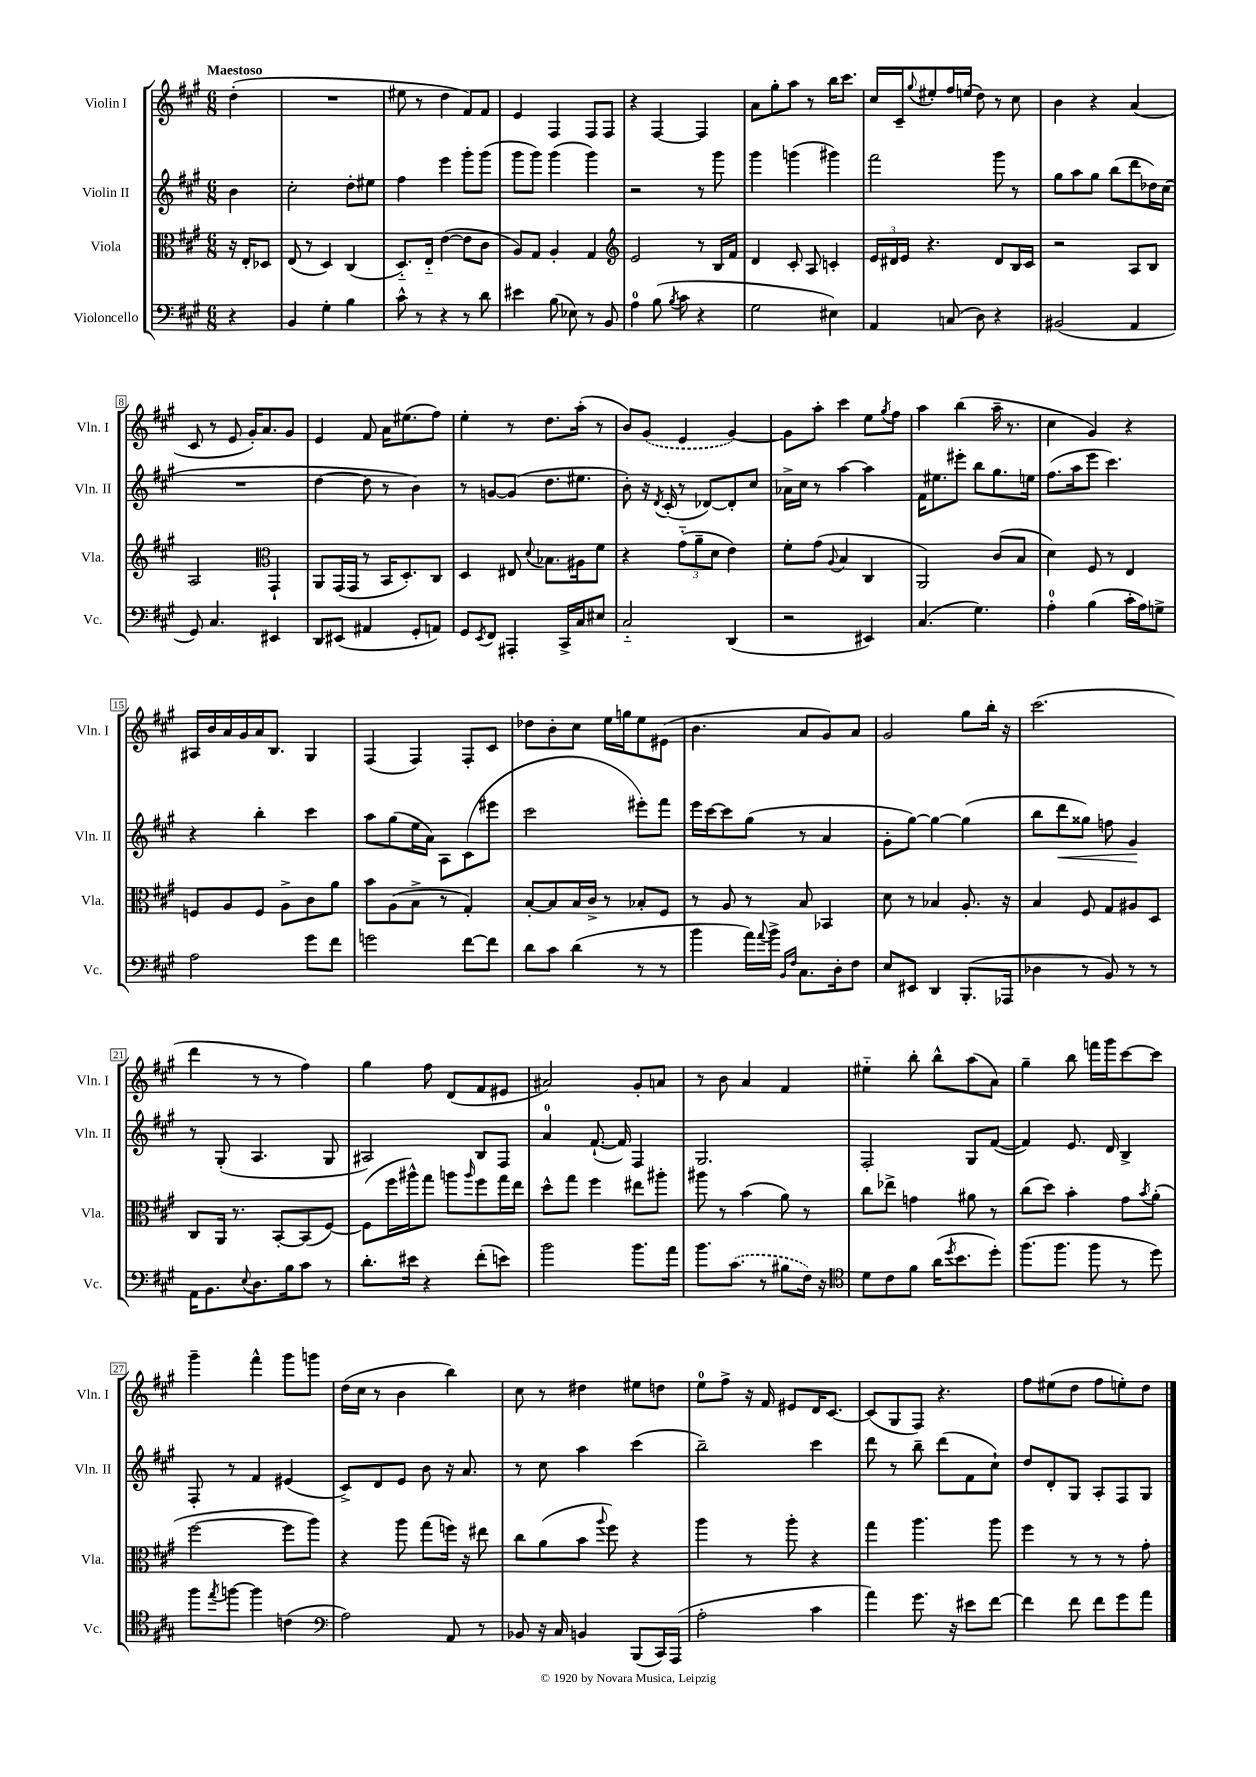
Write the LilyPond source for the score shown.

<<
\new StaffGroup <<
\new Staff = "s0" \with { instrumentName = "Violin I" shortInstrumentName = "Vln. I" } {
    \clef treble \key a \major \numericTimeSignature \time 6/8 \partial 4 \tempo "Maestoso"
    d''4-.( |
    R2. |
    eis''8 r8 d''4 fis'8) fis'8 |
    e'4 fis4 fis8 fis8 |
    r4 fis4~ fis4 |
    a'8 gis''8-. a''8 r8 b''16 cis'''8. |
    cis''16 cis'16-- \appoggiatura { gis''8 } eis''8-. fis''16 e''16( d''8) r8 cis''8 |
    b'4 r4 a'4( |
    cis'8 r8 e'8 gis'16-.) a'8. gis'8 |
    e'4 fis'8 a'16 eis''8.( fis''8) |
    e''4-. r8 d''8. a''16-.( r8 |
    b'8) \once \slurDashed gis'8( e'4 gis'4~) |
    gis'8 a''8-. cis'''4 e''8 \acciaccatura { gis''8 } fis''8 |
    a''4 b''4( a''16-- r8. |
    cis''4 gis'4) r4 |
    ais16 b'16 a'16 gis'16 a'16 b8. gis4 |
    fis4( fis4) fis8-. cis'8 |
    des''8 b'8-. cis''8 e''16 g''16 e''8 eis'8( |
    b'4. a'8 gis'8) a'8 |
    gis'2 gis''8 b''16-. r16 |
    cis'''2.( |
    d'''4 r8 r8 fis''4) |
    gis''4 fis''8 d'8( fis'8 eis'8 |
    ais'2) gis'8-. a'8 |
    r8 b'8 a'4 fis'4 |
    eis''4-_ b''8-. b''8-^ a''8( a'8) |
    gis''4-- b''8 f'''16 gis'''16 cis'''8~ cis'''8 |
    gis'''4-- fis'''4-^ gis'''8 g'''8 |
    d''16( cis''16 r8 b'4 b''4) |
    cis''8 r8 dis''4 eis''8 d''8 |
    e''8-0 fis''8-> r16 fis'16 eis'8 d'16 cis'8.~ |
    cis'8( gis8 fis8) r4. |
    fis''8 eis''8( d''8 fis''8 e''8-.) d''8 \bar "|." |
}
\new Staff = "s1" \with { instrumentName = "Violin II" shortInstrumentName = "Vln. II" } {
    \clef treble \key a \major \numericTimeSignature \time 6/8 \partial 4
    b'4 |
    cis''2-. d''8-. eis''8 |
    fis''4 e'''4 gis'''8-. gis'''8( |
    gis'''8 gis'''8) gis'''4( gis'''4) |
    r2 r8 gis'''8 |
    gis'''4 g'''4( gis'''4) |
    fis'''2 gis'''8 r8 |
    gis''8 a''8 gis''8 b''8( d'''8 des''16) cis''16( |
    R2. |
    d''4~ d''8 r8 b'4) |
    r8 g'8~ g'8( d''8. eis''8. |
    b'8-.) r16 \acciaccatura { d'8 } cis'16-.( r8 des'8~) des'8-. cis''8 |
    aes'16-> cis''16 r8 a''4~ a''4 |
    fis'16 eis''8. eis'''8-. b''8 gis''8. e''16 |
    fis''8.( a''16 e'''8 cis'''4.) |
    r4 b''4-. cis'''4 |
    a''8 gis''8( e''16 a'16) a8 cis'8( eis'''8 |
    cis'''2 eis'''8-.) fis'''8 |
    e'''16 cis'''16~ cis'''8 gis''8( r8 a'4 |
    gis'8-. gis''8~) gis''4~ gis''4( |
    b''8 d'''8\< gisis''8) f''8 gis'4\! |
    r8 gis8-.( a4. gis8 |
    ais2) b8 fis8 |
    a'4-0 fis'8.~-!( fis'16) fis4 |
    gis2. |
    fis2-. gis8 fis'8~( |
    fis'4) e'8. d'16 b4-> |
    fis8-. r8 fis'4 eis'4( |
    cis'8->) d'8 e'8 b'8 r16 a'8. |
    r8 cis''8 a''4 cis'''4( |
    b''2--) cis'''4 |
    d'''8 r8 b''8-- d'''8( fis'8 cis''8-!) |
    d''8 d'8-. gis8 a8-. fis8 gis8 \bar "|." |
}
\new Staff = "s2" \with { instrumentName = "Viola" shortInstrumentName = "Vla." } {
    \clef alto \key a \major \numericTimeSignature \time 6/8 \partial 4
    r16 e16-. des8 |
    e8( r8 d4) cis4( |
    d8.-_) e16-_ e'4~( e'8 cis'8 |
    a8) gis8 a4-. gis4 |
    \clef treble e'2 r8 b16 fis'16 |
    d'4 cis'8-. a8 c'4-. |
    \tuplet 3/2 { e'16 dis'16 e'16 } r4. dis'8 b16 cis'16 |
    r2 a8 b8 |
    a2 \clef alto gis,4-! |
    a,8 gis,16( gis,16 r8 b,16 d8.-.) cis8 |
    d4 eis8 \appoggiatura { d'8 } bes8. ais16 fis'8 |
    r4 \tuplet 3/2 { gis'8-_( a'8-- d'8 } e'4) |
    fis'8-. gis'8( \appoggiatura { a8 } b4 cis4 |
    a,2) cis'8( b8 |
    d'4) fis8 r8 e4 |
    f8 a8 f8 a8-> cis'8 a'8 |
    b'8 a8( b8-> r8 gis4-.) |
    b8~-. b8 b16 cis'16-> r8 bes8-. fis8 |
    r8 a8 r8 b8 bes,4 |
    d'8 r8 bes4 a8.-. r16 |
    b4 fis8 gis8 ais8 d8 |
    cis8 a,16 r8. b,8~-. b,8( fis8~) |
    fis8( fis''16 ais''16-^) gis''8 a''8 \grace { a''16 } fis''8 gis''16 e''16 |
    d''8-^ gis''8 fis''4 eis''8 ais''8-. |
    ais''8 r8 b'4( a'8) r8 |
    cis''8 ees''8-> g'4 ais'8 r8 |
    cis''8( d''8) b'4-. gis'8 \acciaccatura { b'8 } a'8-.( |
    fis''2~ fis''8 a''8) |
    r4 a''8 gis''8( f''16) r16 eis''8 |
    cis''8 a'8( b'8 \appoggiatura { a''8 } fis''8) r4 |
    a''4 r8 a''8-. r4 |
    gis''4 a''4. a''8 |
    fis''4 r8 r8 r8 gis'8-. \bar "|." |
}
\new Staff = "s3" \with { instrumentName = "Violoncello" shortInstrumentName = "Vc." } {
    \clef bass \key a \major \numericTimeSignature \time 6/8 \partial 4
    r4 |
    b,4 gis4-. b4 |
    cis'8-^ r8 r4 r8 d'8 |
    eis'4 b8( ees8) r8 b,8 |
    a4-0 b8( \acciaccatura { b8 } cis'8 r4 |
    gis2 eis4) |
    a,4 c8( d8) r4 |
    bis,2( a,4 |
    gis,8) cis4. eis,4 |
    d,8 eis,8( ais,4 gis,8-. a,8) |
    gis,8 \acciaccatura { e,8 } fis,8 ais,,4-. cis,16-> cis16 eis8 |
    cis2-_ d,4( |
    r2 eis,4) |
    cis4.( gis4.) |
    a4-0-. b4( cis'16-. a16) g8-> |
    a2 gis'8 fis'8 |
    g'2 fis'8~ fis'8 |
    d'8 cis'8 d'4( r8 r8 |
    b'4 a'16) \appoggiatura { a'8 } b'16-> \grace { b,16 fis16 } cis8. d16-. fis8 |
    e8 eis,8 d,4 b,,8.-.( aes,,16 |
    des4 r8 b,8) r8 r8 |
    a,16 b,8. \appoggiatura { e8 } d8. b16 cis'8 r8 |
    d'8.-. eis'16 r4 fis'8-.( e'8) |
    b'2 b'8. a'16 |
    b'8. \once \slurDashed cis'8.( r8 bis8 fis16) r16 |
    \clef tenor d'8 cis'8 fis'8 a'16( \acciaccatura { d''8 } b'8. d''8-.) |
    fis''8.( fis''8. fis''8 r8 d''8) |
    fis''8 \acciaccatura { e''8 } f''8~ f''4 c'4( |
    \clef bass a2) a,8 r8 |
    bes,8 r16 cis16 b,4 b,,8( cis,16) a,,16( |
    a2-. cis'4 |
    a'4) gis'8. r16 eis'8 fis'8~ |
    fis'4 fis'8 fis'8 gis'8 a'8 \bar "|." |
}
>>
>>
\layout { \context { \Score \override BarNumber.stencil = #(make-stencil-boxer 0.1 0.3 ly:text-interface::print) } }
